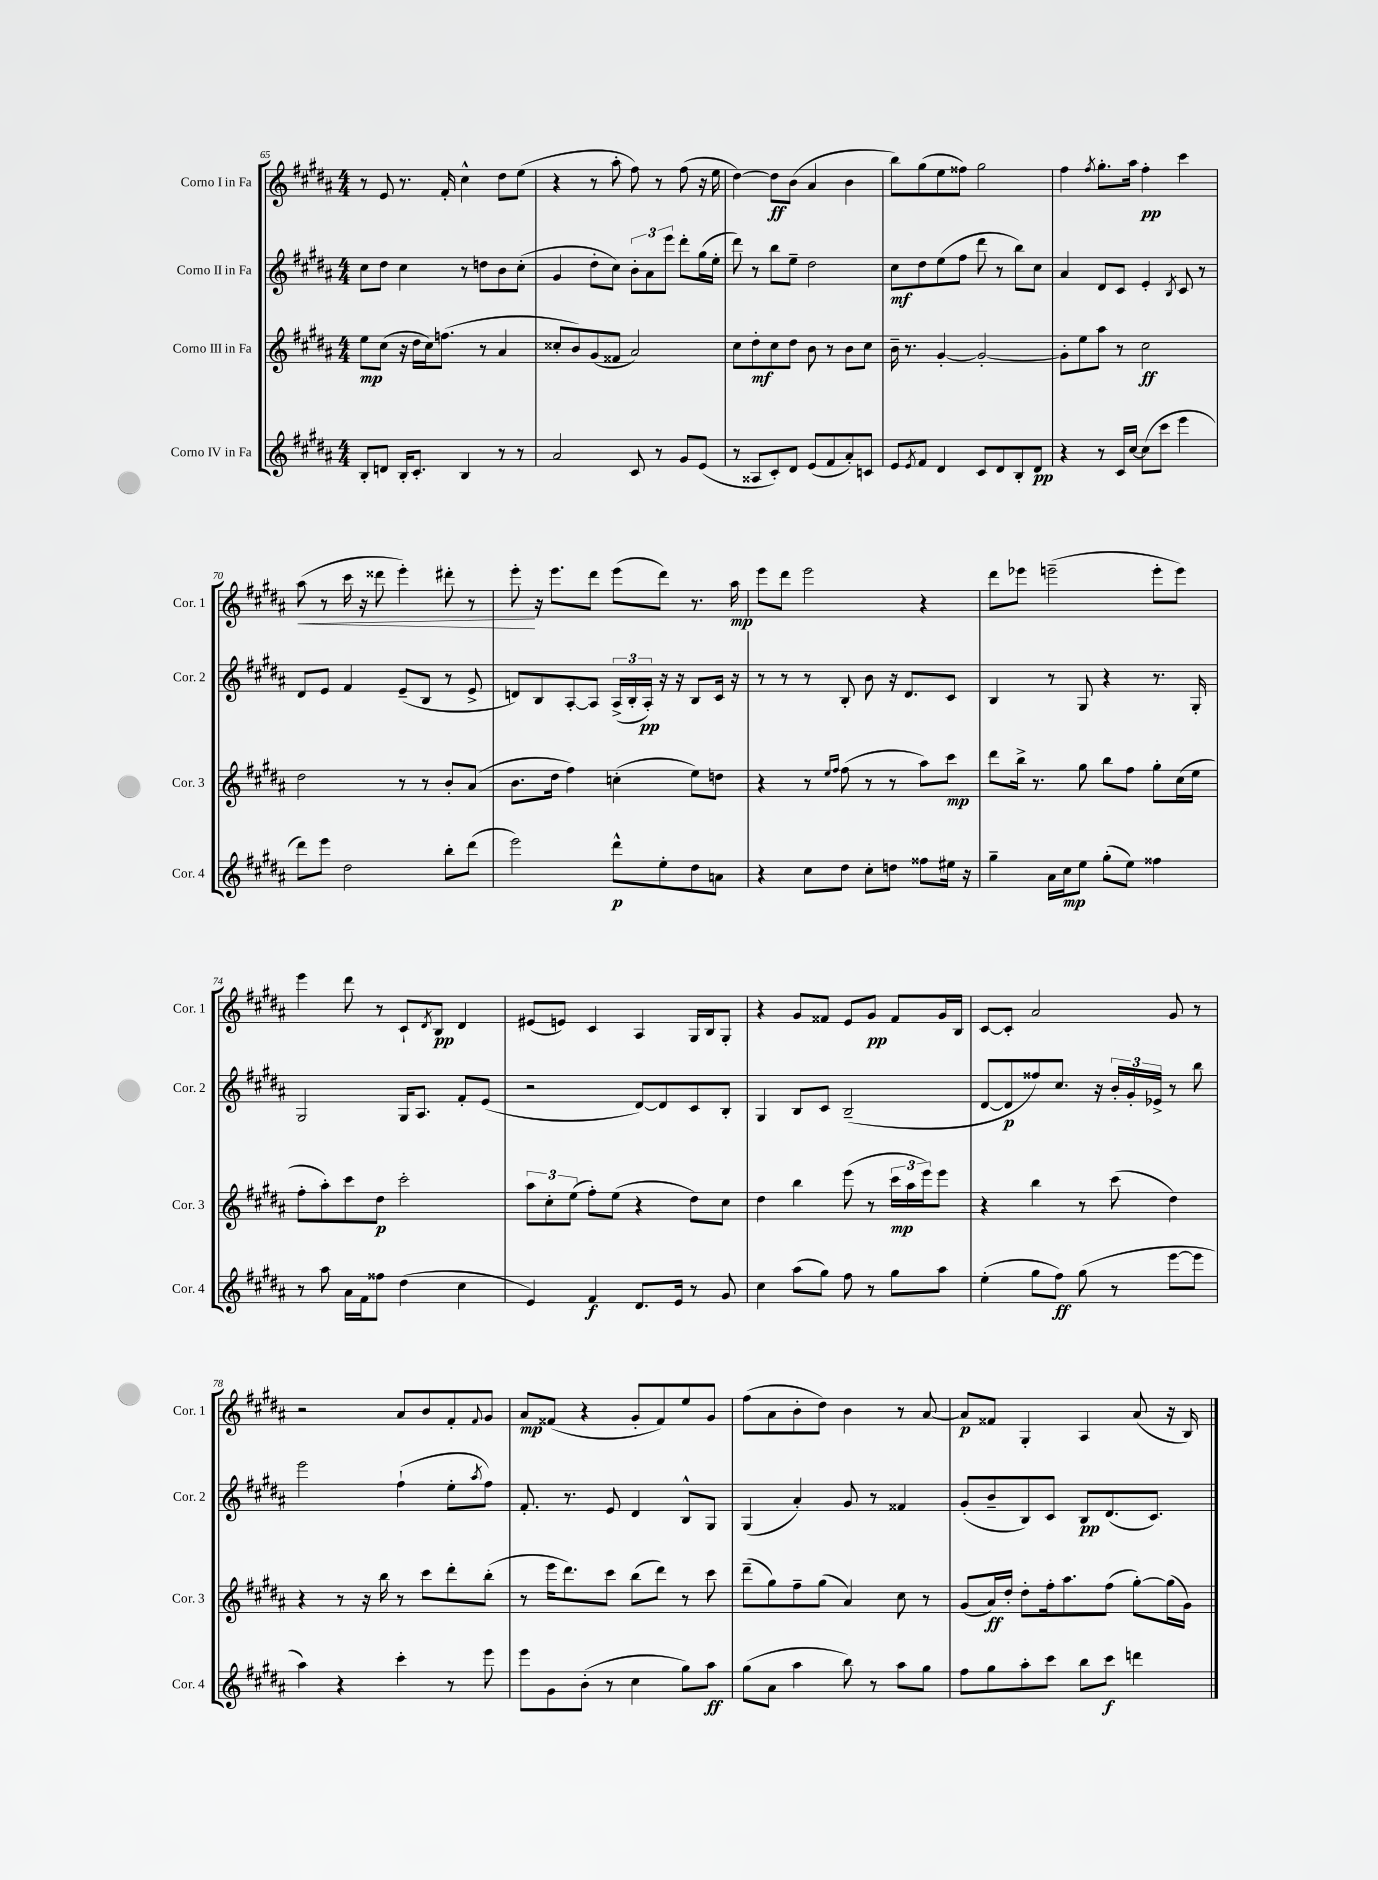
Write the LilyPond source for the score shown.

<<
\new StaffGroup <<
\new Staff = "s0" \with { instrumentName = "Corno I in Fa" shortInstrumentName = "Cor. 1" } {
    \clef treble \key b \major \numericTimeSignature \time 4/4
    r8 e'8 r8. fis'16-. cis''4-^ dis''8 e''8( |
    r4 r8 ais''8-. fis''8) r8 fis''8( r16 e''16 |
    dis''4~) dis''8\ff b'8( ais'4 b'4 |
    b''8) gis''8( e''8 fisis''8) gis''2 |
    fis''4 \acciaccatura { fis''8 } gis''8.-. ais''16 fis''4-.\pp cis'''4 |
    ais''8\<( r8 cis'''16 r16 disis'''8 e'''4-.) dis'''8-. r8 |
    e'''8-.\! r16 e'''8. dis'''8 e'''8( dis'''8) r8. ais''16\mp |
    e'''8 dis'''8 e'''2 r4 |
    dis'''8 ees'''8 e'''2--( e'''8-. e'''8) |
    e'''4 dis'''8 r8 cis'8-! \acciaccatura { dis'8 } b8\pp dis'4 |
    eis'8( e'8) cis'4 ais4 gis16 b16 gis8-. |
    r4 gis'8 fisis'8 e'8 gis'8\pp fisis'8 gis'16 b16 |
    cis'8~ cis'8-. ais'2 gis'8 r8 |
    r2 ais'8 b'8 fis'8-. \appoggiatura { fis'8 } gis'8 |
    ais'8\mp fisis'8( r4 gis'8-. fisis'8) e''8 gis'8 |
    fis''8( ais'8 b'8-. dis''8) b'4 r8 ais'8~ |
    ais'8\p fisis'8 gis4-. ais4 ais'8( r16 b16) \bar "|." |
}
\new Staff = "s1" \with { instrumentName = "Corno II in Fa" shortInstrumentName = "Cor. 2" } {
    \clef treble \key b \major \numericTimeSignature \time 4/4
    cis''8 dis''8 cis''4 r8 d''8 b'8 cis''8-.( |
    gis'4 dis''8-. cis''8) \tuplet 3/2 { b'8-. ais'8 e'''8 } dis'''8-. gis''16( e''16-. |
    dis'''8) r8 b''8 e''8-- dis''2 |
    cis''8\mf dis''8 e''8( fis''8 dis'''8 r8 b''8) cis''8 |
    ais'4 dis'8 cis'8 e'4-. \acciaccatura { b8 } cis'8 r8 |
    dis'8 e'8 fis'4 e'8--( b8 r8 e'8-> |
    d'8) b8 ais8~-. ais8 \tuplet 3/2 { ais16->( b16-. ais16-.\pp) } r16 r16 b8 cis'16 r16 |
    r8 r8 r8 b8-. b'8 r16 dis'8. cis'8 |
    b4 r8 gis8 r4 r8. gis16-. |
    gis2 gis16 ais8. fis'8-. e'8( |
    r2 dis'8~) dis'8 cis'8 b8-. |
    gis4 b8 cis'8 b2--( |
    dis'8~ dis'8\p fisis''8) cis''8. r16 \tuplet 3/2 { b'16-. gis'16-. ees'16-> } r8 b''8 |
    e'''2 fis''4-!( e''8-. \acciaccatura { ais''8 } fis''8) |
    fis'8.-. r8. e'8 dis'4 b8-^ gis8 |
    gis4( ais'4-.) gis'8 r8 fisis'4 |
    gis'8-.( b'8-- b8) cis'8 b8\pp dis'8.( cis'8.) \bar "|." |
}
\new Staff = "s2" \with { instrumentName = "Corno III in Fa" shortInstrumentName = "Cor. 3" } {
    \clef treble \key b \major \numericTimeSignature \time 4/4
    e''8\mp cis''8( r16 dis''16 cis''16) f''8.( r8 ais'4 |
    cisis''8-. b'8) gis'8( fisis'8 ais'2) |
    cis''8 dis''8-.\mf cis''8 dis''8 b'8 r8 b'8 cis''8 |
    b'16-- r8. gis'4~-. gis'2~-. |
    gis'8-. e''8 ais''8 r8 cis''2\ff |
    dis''2 r8 r8 b'8-. ais'8( |
    b'8. dis''16 fis''4) c''4-.( e''8) d''8 |
    r4 r8 \grace { e''16 fis''16 } fis''8( r8 r8 ais''8) cis'''8\mp |
    dis'''8 b''16-> r8. gis''8 b''8 fis''8 gis''8-. cis''16( e''16 |
    fis''8-. ais''8-.) cis'''8 dis''8\p cis'''2-. |
    \tuplet 3/2 { ais''8 cis''8-. e''8( } fis''8-.) e''8( r4 dis''8) cis''8 |
    dis''4 b''4 e'''8( r8 \tuplet 3/2 { cis'''16\mp ais''16 e'''16) } e'''8 |
    r4 b''4 r8 cis'''8( dis''4) |
    r4 r8 r16 b''16 r8 cis'''8 dis'''8-. b''8-.( |
    r8 e'''16 dis'''8.) cis'''8 b''8( dis'''8) r8 cis'''8 |
    dis'''8--( gis''8) fis''8-- gis''8( ais'4) cis''8 r8 |
    gis'8( ais'16\ff) dis''16-. dis''8-. fis''16-. ais''8. fis''8( gis''8~-.) gis''16( gis'16) \bar "|." |
}
\new Staff = "s3" \with { instrumentName = "Corno IV in Fa" shortInstrumentName = "Cor. 4" } {
    \clef treble \key b \major \numericTimeSignature \time 4/4
    b8-. d'8 b16-. cis'8.-. b4 r8 r8 |
    ais'2 cis'8 r8 gis'8 e'8( |
    r8 aisis8 cis'8-.) dis'8 e'8( fis'8 ais'8-.) c'8 |
    e'8 \acciaccatura { e'8 } fis'8 dis'4 cis'8 dis'8 b8-. dis'8\pp |
    r4 r8 cis'16 cis''16~ cis''8( cis'''8 e'''4 |
    dis'''8) e'''8 dis''2 b''8-. dis'''8( |
    e'''2) dis'''8-^\p e''8-. dis''8 a'8 |
    r4 cis''8 dis''8 cis''8-. d''8 fisis''8 eis''16 r16 |
    gis''4-- ais'16 cis''16\mp e''8 gis''8-.( e''8) fisis''4 |
    r8 ais''8 ais'16 fis'16 fisis''8 dis''4( cis''4 |
    e'4) fis'4\f dis'8. e'16 r8 gis'8 |
    cis''4 ais''8( gis''8) fis''8 r8 gis''8 ais''8 |
    e''4-.( gis''8 fis''8\ff) gis''8( r8 e'''8~ e'''8 |
    ais''4) r4 cis'''4-. r8 e'''8 |
    e'''8 gis'8 b'8-.( r8 cis''4 gis''8) ais''8\ff |
    gis''8( ais'8 ais''4 b''8) r8 ais''8 gis''8 |
    fis''8 gis''8 ais''8-. cis'''8 b''8 cis'''8\f d'''4 \bar "|." |
}
>>
>>
\layout { \context { \Score currentBarNumber = #65 } }
